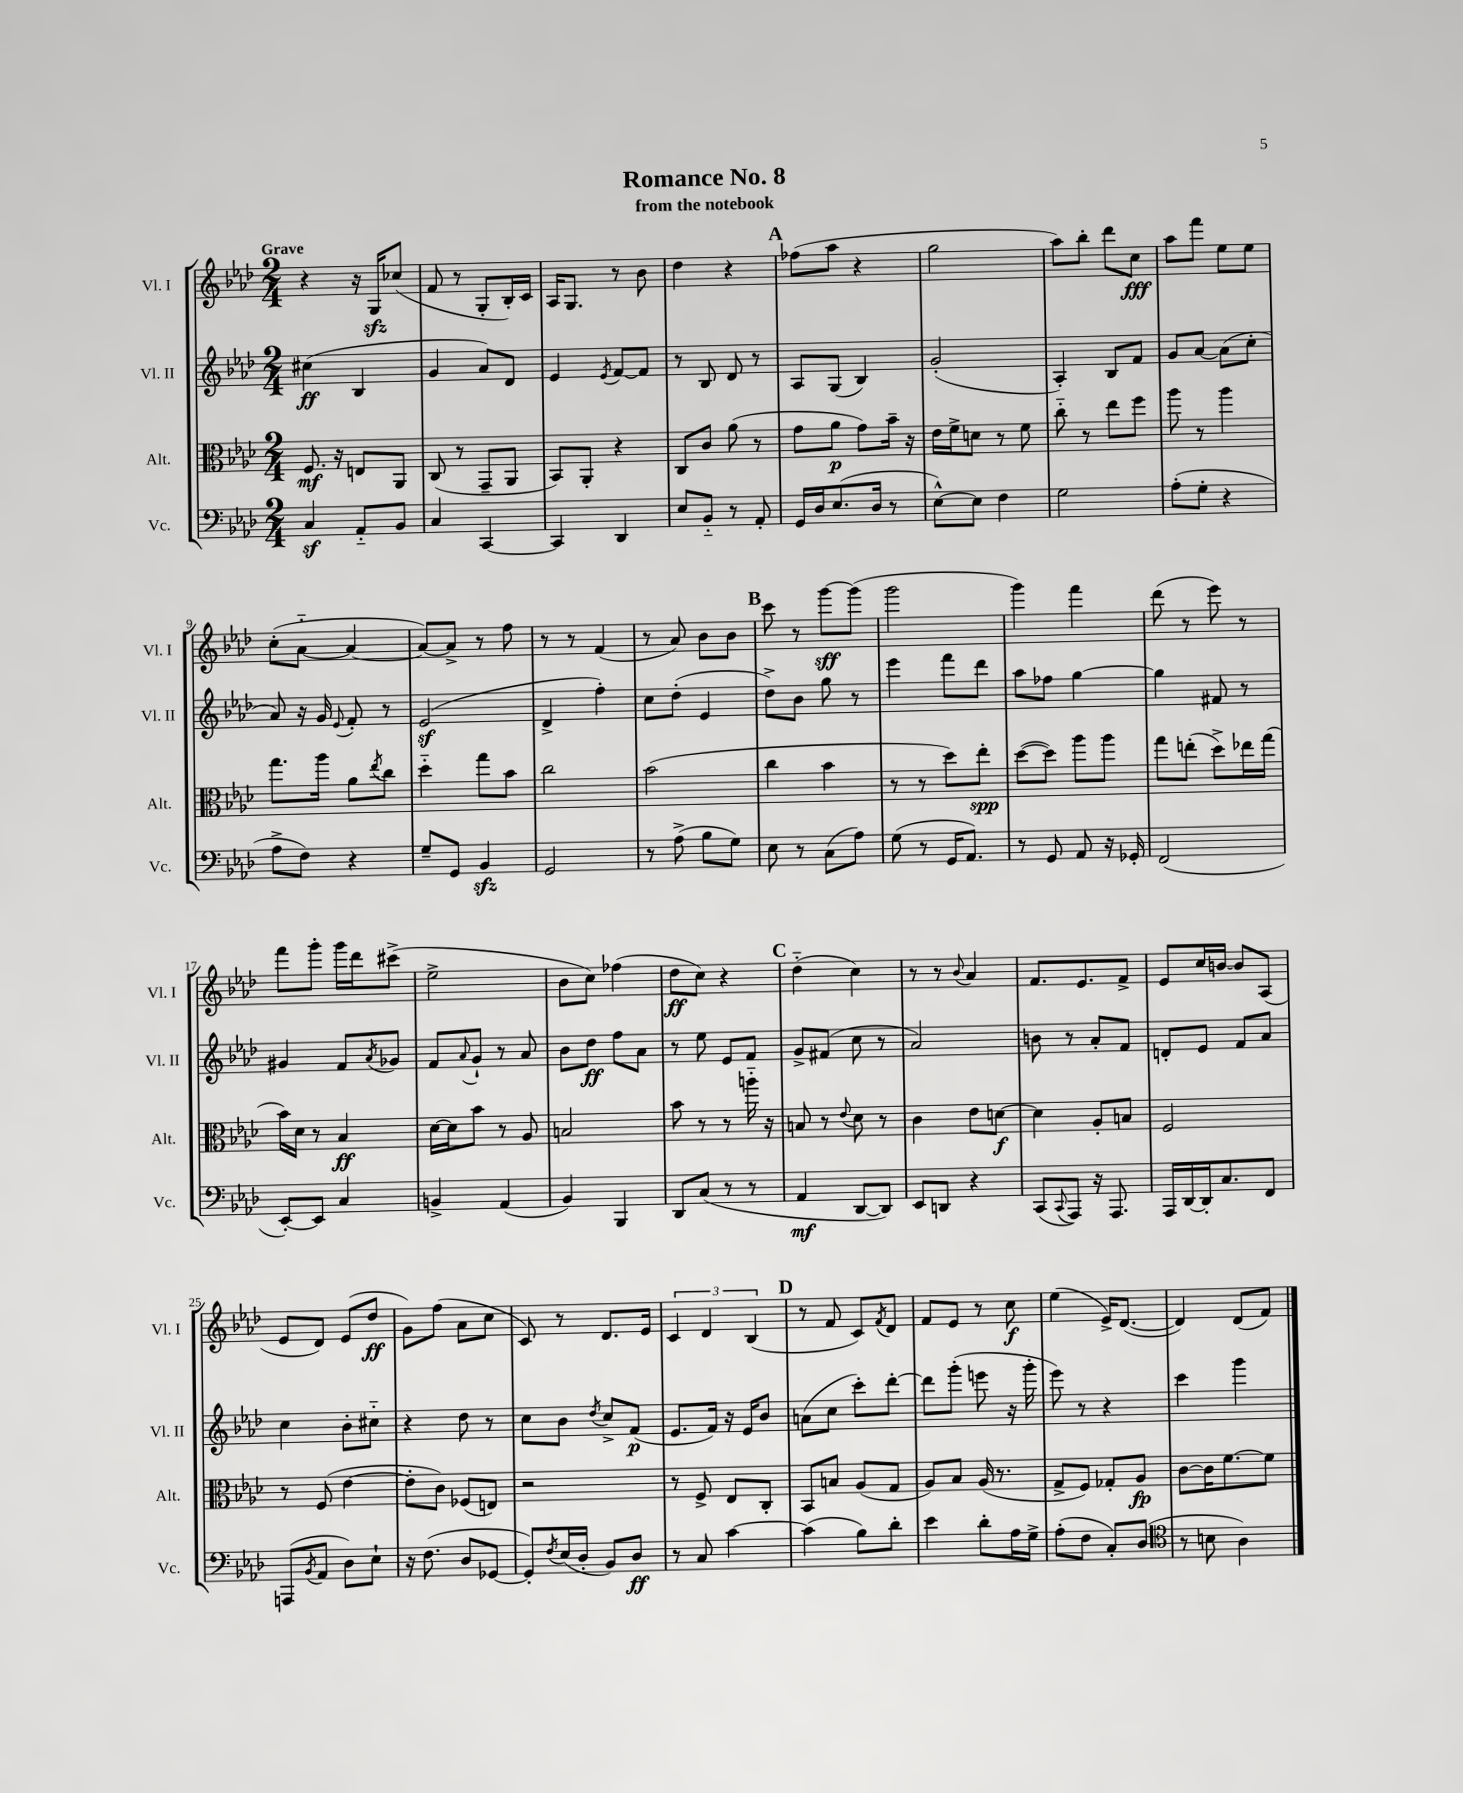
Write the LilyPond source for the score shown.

\header { title = "Romance No. 8" subtitle = "from the notebook" }
<<
\new StaffGroup <<
\new Staff = "s0" \with { instrumentName = "Vl. I" shortInstrumentName = "Vl. I" } {
    \clef treble \key aes \major \numericTimeSignature \time 2/4 \tempo "Grave"
    r4 r16 g16\sfz ces''8( |
    f'8 r8 g8-. bes16-.) c'16 |
    aes16 g8. r8 bes'8 |
    des''4 r4 |
    \mark \markup { \bold "A" } fes''8( aes''8 r4 |
    g''2 |
    aes''8) bes''8-. des'''8 c''8\fff |
    aes''8 f'''8 ees''8 ees''8 |
    c''8-.( aes'8~-_ aes'4~ |
    aes'8~) aes'8-> r8 f''8 |
    r8 r8 f'4( |
    r8 aes'8) bes'8 bes'8 |
    \mark \markup { \bold "B" } c'''8 r8 g'''8~\sff g'''8( |
    g'''2 |
    g'''4) f'''4 |
    des'''8( r8 ees'''8) r8 |
    f'''8 g'''8-. g'''16 des'''16 cis'''8->( |
    ees''2-> |
    bes'8 c''8) fes''4( |
    des''8\ff c''8) r4 |
    \mark \markup { \bold "C" } des''4-_( c''4) |
    r8 r8 \appoggiatura { bes'8 } aes'4 |
    f'8. ees'8. f'8-> |
    ees'8 c''16 b'16~ b'8 aes8( |
    ees'8 des'8) ees'8( des''8\ff |
    g'8) f''8( aes'8 c''8 |
    c'8) r8 des'8. ees'16 |
    \tuplet 3/2 { c'4 des'4 bes4( } |
    \mark \markup { \bold "D" } r8 f'8 c'8) \acciaccatura { f'8 } des'8 |
    f'8 ees'8 r8 c''8\f |
    ees''4( ees'16->) des'8.~( |
    des'4) des'8( f'8) \bar "|." |
}
\new Staff = "s1" \with { instrumentName = "Vl. II" shortInstrumentName = "Vl. II" } {
    \clef treble \key aes \major \numericTimeSignature \time 2/4
    cis''4\ff( bes4 |
    g'4 aes'8) des'8 |
    ees'4 \acciaccatura { ees'8 } f'8~ f'8 |
    r8 bes8 des'8 r8 |
    \mark \markup { \bold "A" } aes8 g8( bes4) |
    g'2-.( |
    aes4-.) bes8 f'8 |
    g'8 aes'8~ aes'8( c''8-. |
    aes'8) r16 g'16 \appoggiatura { ees'8 } f'8-. r8 |
    ees'2\sf( |
    des'4-> f''4-.) |
    c''8 des''8-.( ees'4 |
    \mark \markup { \bold "B" } des''8->) bes'8 g''8 r8 |
    ees'''4 f'''8 des'''8 |
    aes''8 fes''8 g''4~ |
    g''4 fis'8 r8 |
    gis'4 f'8 \acciaccatura { aes'8 } ges'8 |
    f'8 \appoggiatura { aes'8 } g'8-! r8 aes'8 |
    bes'8 des''8\ff f''8 aes'8 |
    r8 ees''8 ees'8 f'8 |
    \mark \markup { \bold "C" } g'8-> fis'8( c''8 r8 |
    aes'2) |
    b'8 r8 aes'8-. f'8 |
    d'8-. ees'8 f'8 aes'8 |
    c''4 bes'8-. cis''8-_ |
    r4 des''8 r8 |
    c''8 bes'8 \acciaccatura { des''8 } c''8-> f'8\p( |
    ees'8. f'16) r16 ees'16 bes'8 |
    \mark \markup { \bold "D" } a'8( c''8 c'''8-.) des'''8~-. |
    des'''8 g'''8-.( e'''8 r16 g'''16-. |
    ees'''8) r8 r4 |
    c'''4 g'''4 \bar "|." |
}
\new Staff = "s2" \with { instrumentName = "Alt." shortInstrumentName = "Alt." } {
    \clef alto \key aes \major \numericTimeSignature \time 2/4
    f8.\mf r16 e8 aes,8 |
    c8( r8 g,8-- aes,8 |
    bes,8) aes,8-. r4 |
    c8 c'8 aes'8( r8 |
    \mark \markup { \bold "A" } g'8 aes'8\p g'8) bes'16-- r16 |
    ees'16 f'16-> d'8 r8 f'8 |
    c''8-_ r8 ees''8 f''8 |
    aes''8 r8 aes''4 |
    g''8. aes''16 aes'8 \acciaccatura { ees''8 } c''8 |
    des''4-_ g''8 bes'8 |
    c''2 |
    bes'2( |
    \mark \markup { \bold "B" } c''4 bes'4 |
    r8 r8 des''8) ees''8-.\spp |
    des''8~( des''8) aes''8 aes''8 |
    g''8 e''8-.( des''8->) ees''16 g''16( |
    bes'16) des'16 r8 bes4\ff |
    des'16~ des'16 bes'8 r8 aes8 |
    b2 |
    bes'8 r8 r8 a''16-_ r16 |
    \mark \markup { \bold "C" } b8 r8 \appoggiatura { ees'8 } des'8 r8 |
    c'4 ees'8 d'8~\f |
    d'4 aes8-. b8 |
    f2 |
    r8 f8( ees'4~ |
    ees'8-. c'8) fes8( e8) |
    r2 |
    r8 f8-> ees8 c8-. |
    \mark \markup { \bold "D" } bes,8 b8 aes8( g8 |
    aes8) bes8 aes16( r8. |
    g8-> f8) ges8-. aes8\fp |
    c'8~ c'16 f'8.~ f'8 \bar "|." |
}
\new Staff = "s3" \with { instrumentName = "Vc." shortInstrumentName = "Vc." } {
    \clef bass \key aes \major \numericTimeSignature \time 2/4
    c4\sf aes,8-_ bes,8 |
    c4 c,4~ |
    c,4 des,4 |
    ees8 bes,8-_ r8 aes,8-. |
    \mark \markup { \bold "A" } g,16 des16 ees8.( des16 r8 |
    ees8~-^) ees8 f4 |
    g2 |
    aes8-.( g8-. r4 |
    aes8-> f8) r4 |
    g8-- g,8 bes,4\sfz |
    g,2 |
    r8 aes8->( bes8 g8) |
    \mark \markup { \bold "B" } ees8 r8 c8( aes8) |
    g8( r8 g,16 aes,8.) |
    r8 g,8 aes,8 r16 ges,16-. |
    f,2( |
    ees,8~-.) ees,8 c4 |
    b,4-> aes,4( |
    bes,4) bes,,4 |
    des,8 c8( r8 r8 |
    \mark \markup { \bold "C" } aes,4\mf des,8~ des,8) |
    ees,8 d,8 r4 |
    c,8( \appoggiatura { c,8 } aes,,8) r16 aes,,8. |
    aes,,16 des,16~ des,16-. c8. f,8 |
    a,,8( \acciaccatura { bes,8 } aes,8 des8) ees8-! |
    r16 f8.( des8 ges,8~ |
    ges,8-.) \acciaccatura { f8 } ees16( des16-. bes,8) des8\ff |
    r8 c8 c'4~ |
    \mark \markup { \bold "D" } c'4( bes8) des'8-. |
    ees'4 des'8-. aes16 g16-> |
    aes8-.( f8 c8-.) des8( |
    \clef tenor r8 b8 aes4) \bar "|." |
}
>>
>>
